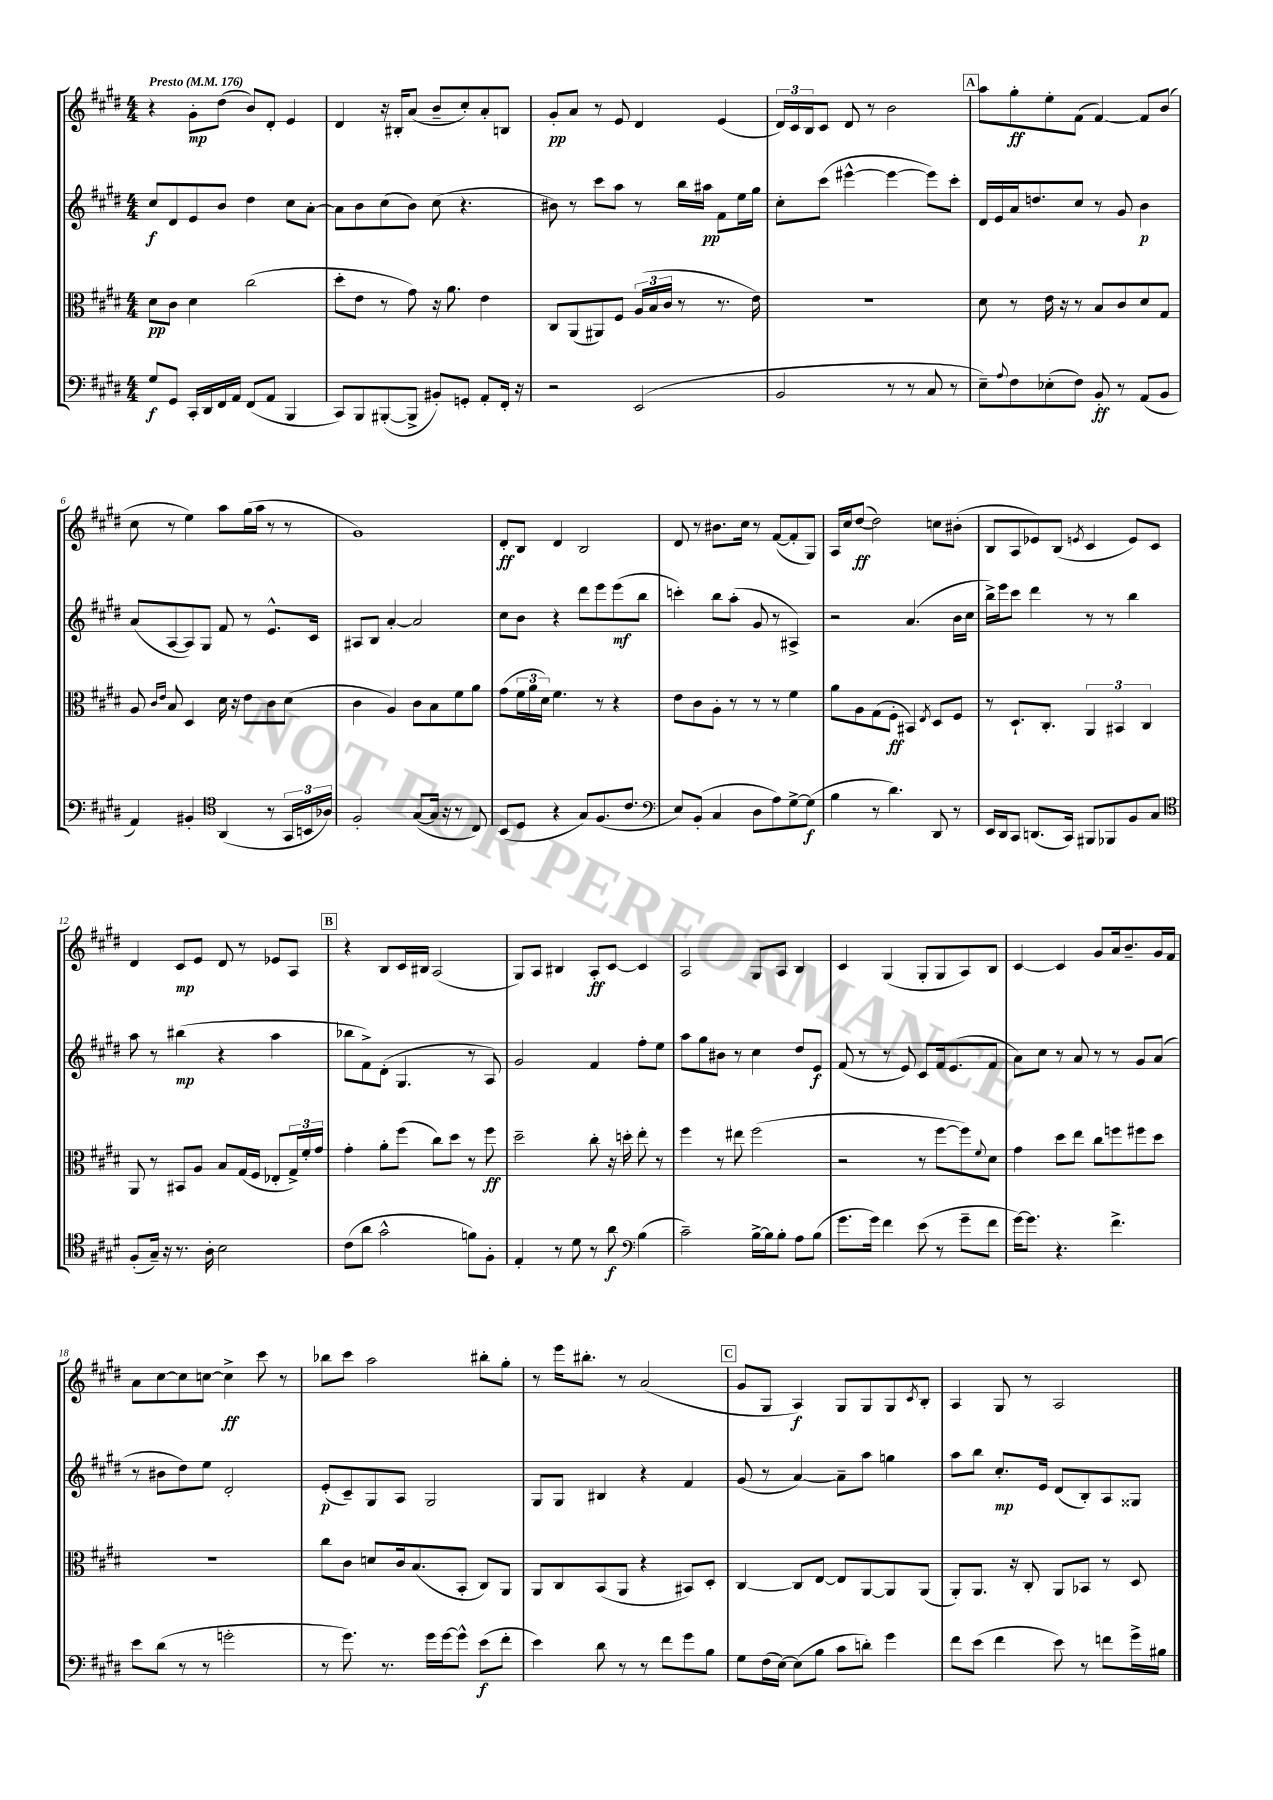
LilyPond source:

<<
\new StaffGroup <<
\new Staff = "s0" {
    \clef treble \key e \major \numericTimeSignature \time 4/4 \tempo "Presto" 4 = 176
    r4 gis'8-.\mp dis''8( b'8) dis'8-. e'4 |
    dis'4 r16 bis16-. a'8( b'8-- cis''8-.) a'8-. b8 |
    gis'8-.\pp a'8 r8 e'8 dis'4 e'4( |
    \tuplet 3/2 { dis'16) cis'16 b16 } cis'8 dis'8 r8 b'2 |
    \mark \markup { \box "A" } a''8 gis''8-.\ff e''8-. fis'8( fis'4~) fis'8 b'8( |
    cis''8 r8 e''4) a''8 gis''16( a''16 r8 r8 |
    gis'1) |
    dis'8-.\ff b8 dis'4 b2 |
    dis'8 r8 bis'8. cis''16 r8 fis'8~( fis'8-. gis8) |
    a16 cis''16 dis''8~\ff( dis''2) c''8 bis'8-.( |
    b8 a8 ees'8) b8( \acciaccatura { e'8 } cis'4 e'8) cis'8 |
    dis'4 cis'8\mp e'8 dis'8 r8 ees'8 a8 |
    \mark \markup { \box "B" } r4 b8 cis'16 bis16 a2( |
    gis8) a8 bis4 a8-.\ff cis'8~ cis'4 |
    a2 gis8 a8 b4 |
    cis'4 gis4( gis8-. gis8 a8) b8 |
    cis'4~ cis'4 gis'8 a'16 b'8.-- gis'16 fis'16 |
    a'8 cis''8~ cis''8 c''8~ c''4->\ff cis'''8 r8 |
    bes''8 cis'''8 a''2 bis''8-. gis''8-. |
    r8 e'''16 bis''8.-. r8 a'2( |
    \mark \markup { \box "C" } gis'8 gis8 a4\f) gis8 gis8 gis8 \acciaccatura { cis'8 } b8-. |
    a4 gis8 r8 a2 \bar "|." |
}
\new Staff = "s1" {
    \clef treble \key e \major \numericTimeSignature \time 4/4
    cis''8\f dis'8 e'8 b'8 dis''4 cis''8 a'8~-. |
    a'8 b'8 cis''8( b'8) cis''8( r4. |
    bis'8) r8 cis'''8 a''8 r8 b''16 ais''16\pp fis'8 e''16 gis''16 |
    cis''8-. cis'''8( eis'''4~-^ eis'''4~ eis'''8) cis'''8-. |
    \mark \markup { \box "A" } dis'16 e'16 a'16 d''8. cis''8 r8 gis'8 b'4\p |
    a'8( a8~ a8) gis8 fis'8 r8 e'8.-^ cis'16 |
    ais8 b8 a'4~-. a'2 |
    cis''8 b'8 r4 dis'''8 e'''8 e'''8\mf( b''8 |
    c'''4-.) b''8 a''8-.( gis'8 r8 ais4->) |
    r2 a'4.( b'16 cis''16 |
    b''16->) e'''16 cis'''8 dis'''4 r8 r8 b''4 |
    a''8 r8 bis''4\mp( r4 a''4 |
    \mark \markup { \box "B" } bes''8 fis'8->) dis'8-.( gis4. r8 a8) |
    gis'2 fis'4 fis''8-. e''8 |
    a''8 gis''8 bis'8 r8 cis''4 dis''8 e'8\f |
    fis'8( r8 r8 e'8) cis'8 fis'16 e'8.( fis'8 |
    a'8) cis''8 r8 a'8 r8 r8 gis'8 a'8( |
    r8 bis'8 dis''8) e''8 dis'2-. |
    e'8-.\p( cis'8--) gis8 a8 gis2 |
    gis8 gis8 bis4 r4 fis'4 |
    \mark \markup { \box "C" } gis'8( r8 a'4~) a'8-- a''8 g''4 |
    a''8 b''8 cis''8.-.\mp e'16 dis'8( b8-.) a8 gisis8 \bar "|." |
}
\new Staff = "s2" {
    \clef alto \key e \major \numericTimeSignature \time 4/4
    dis'8\pp cis'8 dis'4 cis''2( |
    dis''8-. e'8 r8 gis'8) r16 a'8. e'4 |
    cis8 a,8( ais,8) fis8 \tuplet 3/2 { a16( b16 cis'16 } r8 r8. e'16) |
    r1 |
    \mark \markup { \box "A" } dis'8 r8 e'16 r16 r8 b8 cis'8 dis'8 gis8 |
    a8 \grace { cis'16 e'16 } b8 dis4 dis'16 r16 e'8 cis'8 dis'8( |
    cis'4 a4) cis'8 b8 fis'8 a'8 |
    gis'8( \tuplet 3/2 { fis'16 a'16 dis'16) } fis'4. r8 r4 |
    e'8 cis'8 a8-. r8 r8 r8 fis'4 |
    a'8 a8 gis8( fis8-.\ff bis,4) \acciaccatura { e8 } dis8 fis8 |
    r8 dis8.-! cis8.-. \tuplet 3/2 { a,4 bis,4 cis4 } |
    a,8 r8 bis,8 a8 b8 gis16( fis16 ees8-. \tuplet 3/2 { gis16->) fis'16-. gis'16 } |
    \mark \markup { \box "B" } gis'4-. a'8-. fis''8( cis''8) dis''8 r8 fis''8\ff |
    dis''2-- cis''8-. r16 d''16-. e''8-. r8 |
    fis''4 r8 eis''8 fis''2( |
    r2 r8 fis''8~ fis''8) \appoggiatura { fis'8 } dis'8 |
    gis'4 dis''8 e''8 cis''8 f''8 fis''8 dis''8 |
    R1 |
    cis''8 cis'8 d'8 cis'16 b8.( b,8-. cis8) a,8 |
    a,8 cis8 b,8( a,8 r4 bis,8) dis8-. |
    \mark \markup { \box "C" } cis4~ cis8 e8~ e8 a,8~ a,8 a,8( |
    a,8-.) a,8. r16 cis8-. a,8 bes,8 r8 dis8 \bar "|." |
}
\new Staff = "s3" {
    \clef bass \key e \major \numericTimeSignature \time 4/4
    gis8\f gis,8 cis,16-. dis,16 fis,16 a,16 fis,8( a,8 b,,4 |
    cis,8) b,,8 bis,,8~-.( bis,,8-> bis,8-.) g,8-. a,8-. fis,16-. r16 |
    r2 e,2( |
    b,2 r8 r8 cis8 r8 |
    \mark \markup { \box "A" } e8--) \appoggiatura { a8 } fis8 ees8-.( fis8) b,8-.\ff r8 a,8( b,8 |
    a,4) bis,4-. \clef tenor a,4( r8 \tuplet 3/2 { gis,16 b,16 aes16) } |
    fis2-. gis8~( gis16 r16 r8 cis8) |
    b,8( dis8 r4 gis8) fis8.( cis'8. |
    \clef bass e8) b,8-.( cis4 dis8 a8) gis8~-> gis8\f( |
    b4 r8 dis'4.) dis,8 r8 |
    e,16 dis,16 cis,8 d,8.( cis,16) bis,,8 bes,,8 b,8 cis8 |
    \clef tenor fis8-.( gis16--) r16 r8. a16-. b2 |
    \mark \markup { \box "B" } cis'8( a'8 gis'2-^ f'8) fis8-. |
    e4-. r8 dis'8 r8 a'8\f \clef bass b4( |
    cis'2--) b16~-> b16 b8-. a8 b8( |
    gis'8. gis'16) fis'4 e'8( r8 gis'8-- fis'8 |
    gis'16~) gis'8. r4. fis'4.-> |
    e'8 dis'8( r8 r8 g'2-. |
    r8 gis'8.) r8. gis'16 gis'16~ gis'8-^ e'8\f( fis'8-. |
    e'4) dis'8 r8 r8 fis'8 gis'8 b8 |
    \mark \markup { \box "C" } gis8 fis16( e16~) e8( b8 cis'8 d'8-.) gis'4 |
    fis'8 e'8( fis'4 e'8) r8 f'8 gis'16-> bis16 \bar "|." |
}
>>
>>
